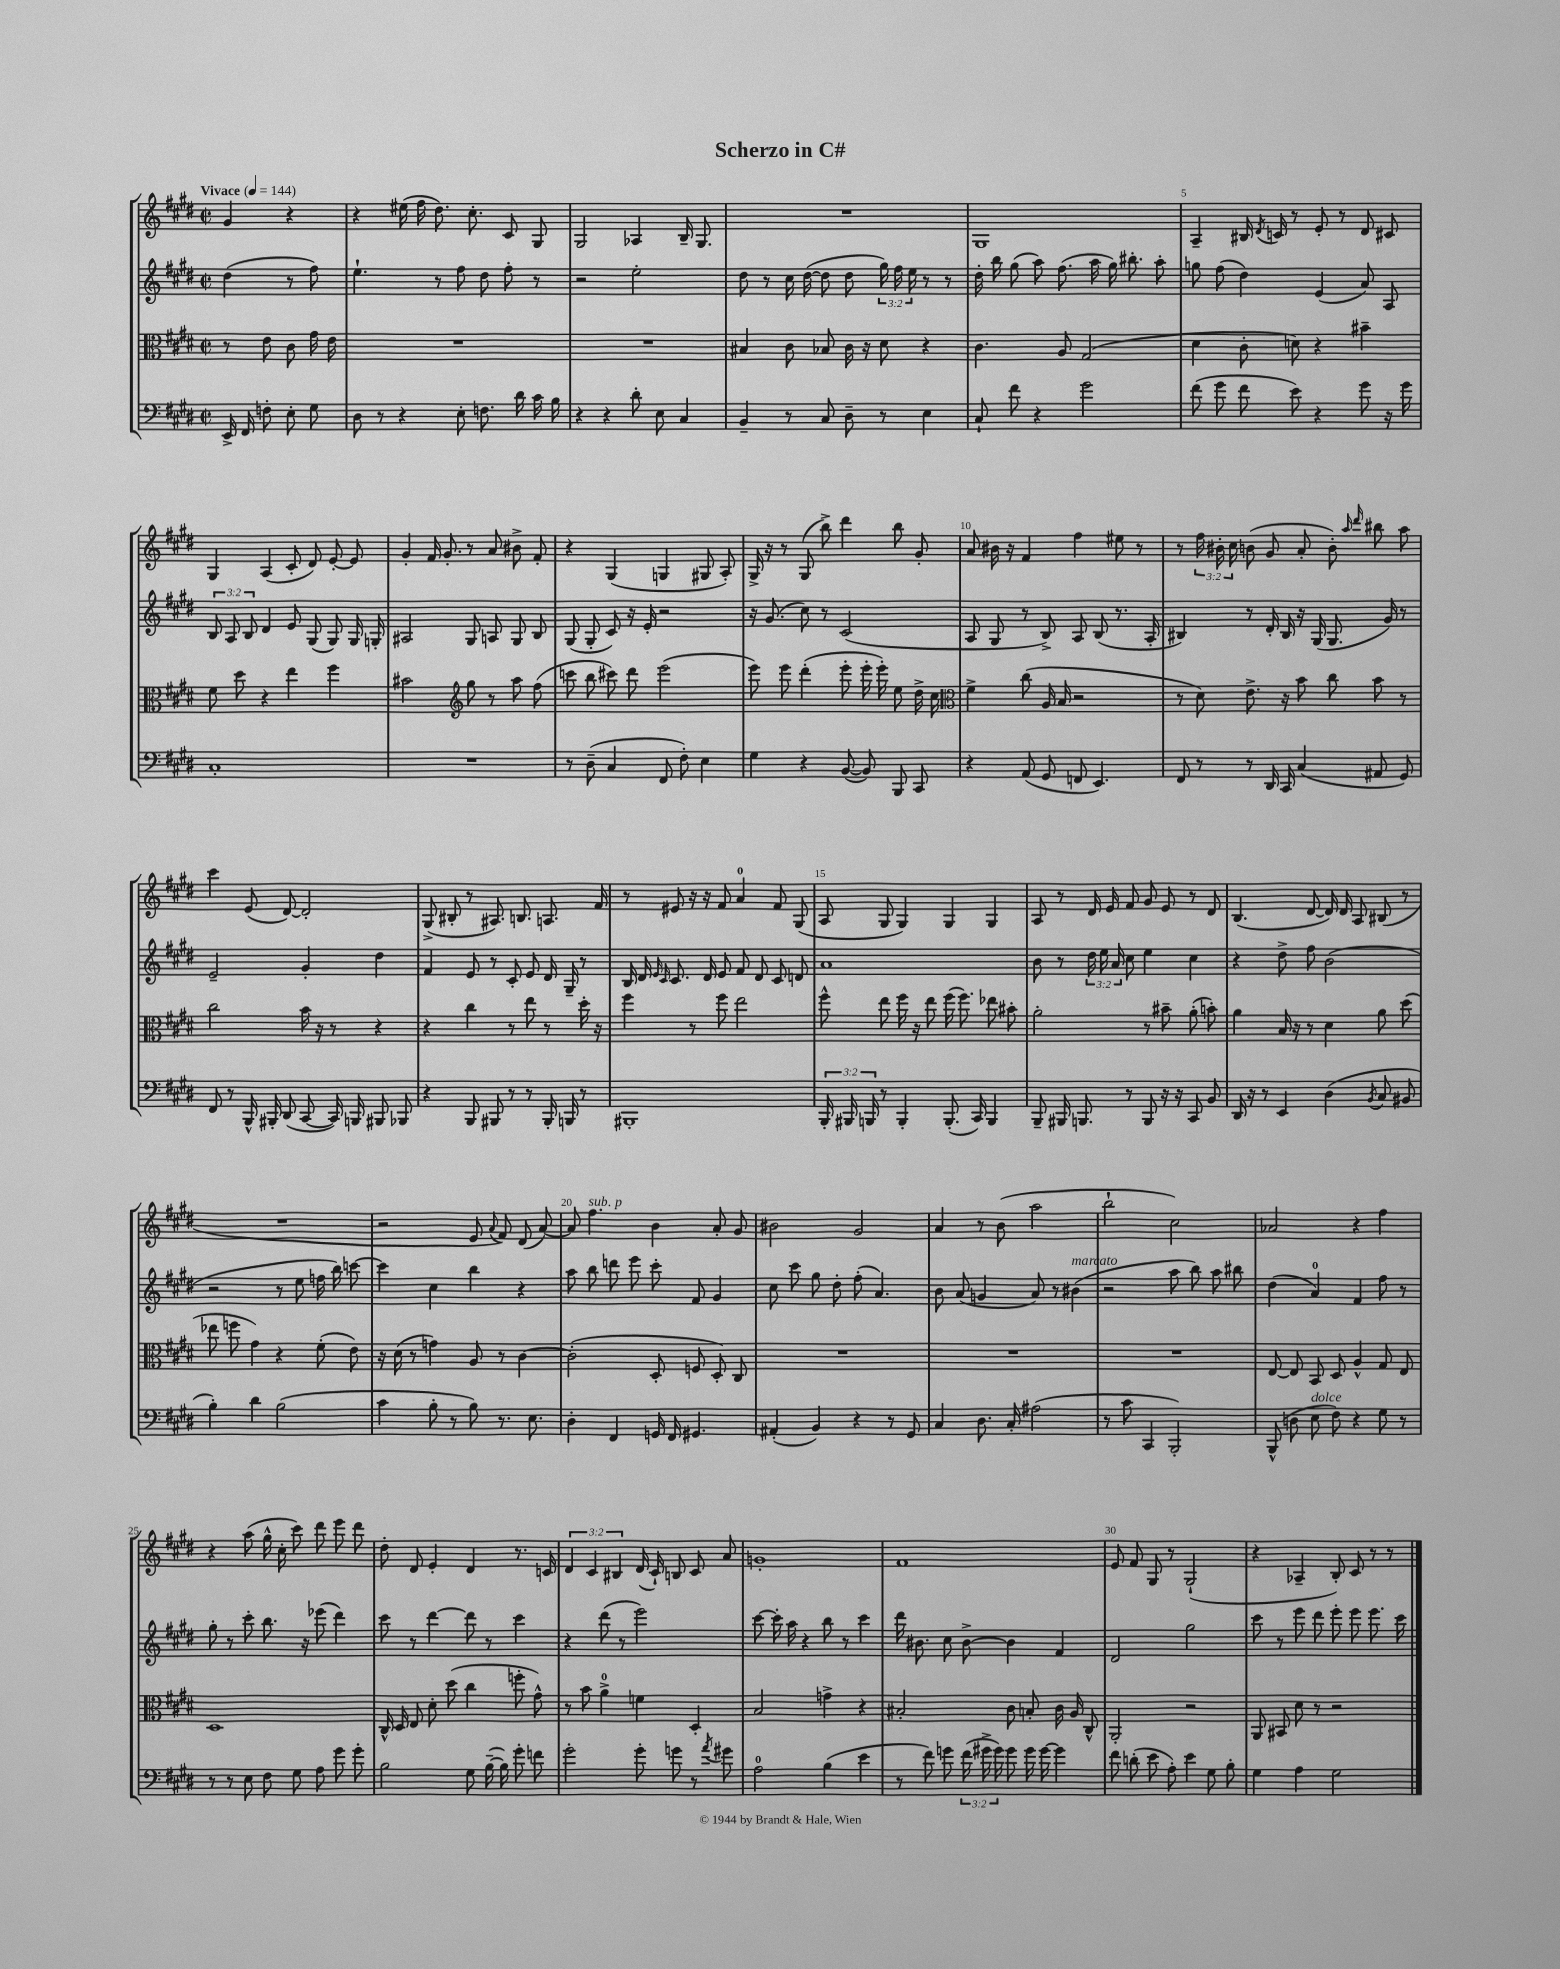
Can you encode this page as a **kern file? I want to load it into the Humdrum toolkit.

**kern	**kern	**kern	**kern
*part4	*part3	*part2	*part1
*staff4	*staff3	*staff2	*staff1
*clefF4	*clefC3	*clefG2	*clefG2
*k[f#c#g#d#]	*k[f#c#g#d#]	*k[f#c#g#d#]	*k[f#c#g#d#]
*M2/2	*M2/2	*M2/2	*M2/2
*met(c|)	*met(c|)	*met(c|)	*met(c|)
*MM144	*MM144	*MM144	*MM144
=	=	=	=
!	!	!	!LO:TX:a:B:t=Vivace
16EE^/	8r	(4dd#\	4g#/
16FF#/	.	.	.
8Fn'\	8e\	.	.
8E'\	8c#\	8r	4r
8G#\	16g#\	8ff#\)	.
.	16e\	.	.
=1	=1	=1	=1
8D#\	1r	4.ee`\	4r
8r	.	.	.
4r	.	.	(16ee#X\
.	.	.	16ff#\
.	.	8r	8.dd#\)
8E'\	.	8ff#\	.
.	.	.	8.cc#'\
8.Fn\	.	8dd#\	.
.	.	8ff#'\	8c#/
16d#\	.	.	.
16c#\	.	8r	8G#/
16B\	.	.	.
=2	=2	=2	=2
4r	1r	2r	2G#/
4r	.	.	.
8d#'\	.	2ee'\	4A-X/
8E\	.	.	.
4C#/	.	.	16B~/
.	.	.	8.G#/
=3	=3	=3	=3
4BB~/	4B#X/	8dd#\	1r
.	.	8r	.
8r	8c#\	16cc#\	.
.	.	([16dd#\	.
8C#/	8B-X/	8dd#\]	.
8D#~\	16c#\	8dd#\	.
.	16r	.	.
8r	8d#\	24gg#\)	.
.	.	24ff#\	.
.	.	24ee\	.
4E\	4r	8r	.
.	.	8r	.
=4	=4	=4	=4
8C#`/	4.c#\	16dd#'\	1G#
.	.	16bb\	.
8f#\	.	(8gg#\	.
4r	.	8aa\)	.
.	8A/	(8.ff#\	.
2g#\	(2G#/	.	.
.	.	16aa\	.
.	.	16gg#\)	.
.	.	8.bb#X'\	.
.	.	8aa'\	.
=5	=5	=5	=5
(8f#\	4d#\	8ggn\	4A~/
8g#\	.	(8ff#\	.
8f#\	8c#'\	4dd#\)	16B#X/
.	.	.	8qd#/
.	.	.	16cn/
8e\)	8dn\)	.	8r
4r	4r	(4e/	8e'/
.	.	.	8r
8g#\	4b#X~\	8a/)	8d#/
16r	.	8A/	8c#X/
16g#\	.	.	.
!!LO:LB:g=z
=6	=6	=6	=6
1C#'	8f#\	12B/	4G#/
.	.	12A/	.
.	8dd#\	.	.
.	.	12B/	.
.	4r	4d#/	(4A/
.	4ee\	8e/	8c#'/
.	.	(8G#/	8d#/)
.	4ff#\	8G#/)	[8e'/
.	.	16G#/	8e/]
.	.	16Gn'/	.
=7	=7	=7	=7
1r	2b#X\	2A#X/	4g#'/
.	.	.	16f#/
.	.	.	8.g#'/
*	*clefG2	*	*
.	8gg#\	8G#/	8r
.	8r	8An/	8a/
.	8aa\	8G#/	8b#X^\
.	(8ff#\	8B/	8f#'/
=8	=8	=8	=8
8r	8cccn\	(8G#/	4r
(8D#~\	8bb\	8G#'/	.
4C#/	8ccc#X\)	8c#/)	(4G#/
.	8ddd#\	16r	.
.	.	16e'/	.
8FF#/	(2eee\	2r	4Gn/
8F#'\)	.	.	.
4E\	.	.	8G#X/
.	.	.	8A'/)
=9	=9	=9	=9
4G#\	8eee\)	16r	16G#^/
.	.	(8.g#/	16r
.	8eee\	.	8r
4r	(4ddd#'\	8cc#\)	(8G#/
.	.	8r	8bb^\)
([8BB/	8eee'\	(2c#/	4ddd#\
8BB/])	16eee'\	.	.
.	16eee'\)	.	.
8BBB/	8ee\	.	8bb\
8CC#/	16dd#^\	.	8g#'/
.	16cc#\	.	.
=10	=10	=10	=10
*	*clefC3	*	*
4r	4f#^\	8A/	8a/
.	.	8G#/	16b#X\
.	.	.	16r
(8AA/	(8cc#\	8r	4f#/
8GG#/	16A/	8B^/)	.
.	16B/	.	.
8FFn/	2r	8A/	4ff#\
4.EE/)	.	(8B/	.
.	.	8.r	8ee#X\
.	.	.	8r
.	.	16A'/	.
=11	=11	=11	=11
8FF#/	8r	4B#X/)	8r
8r	8d#\)	.	24ff#\
.	.	.	24b#X'\
.	.	.	24cc#\
8r	8.e^\	8r	(8bn\
16DD#/	.	16d#'/	8g#/
16CC#/	16r	16B#/	.
(4C#/	8b\	16r	8a'/
.	.	(16G#/	.
.	8cc#\	8.G#/	8b'\)
.	.	.	16qqaa/
.	.	.	16qqddd#/
8AA#X/	8b\	.	8bb#X\
.	.	16g#/)	.
8GG#/)	8r	8r	8aa\
!!LO:LB:g=z
=12	=12	=12	=12
8FF#/	2cc#\	2e~/	4ccc#\
8r	.	.	.
16BBB^^/	.	.	(8e/
16BBB#X'/	.	.	.
(8DD#/	.	.	[8d#/)
[8CC#/	16b\	4g#'/	2d#'/]
.	16r	.	.
16CC#/])	8r	.	.
16BBBn/	.	.	.
8BBB#X/	4r	4dd#\	.
8BBB-X/	.	.	.
=13	=13	=13	=13
4r	4r	4f#/	(8G#^/
.	.	.	8B#X'/
8BBB/	4cc#\	8e/	8r
8BBB#X/	.	8r	8.A#X/)
8r	8r	8c#'/	.
.	.	.	8.Bn/
8r	8ee\	8e/	.
16BBB#'/	8r	16d#/	8.An/
16BBBn/	.	16G#~/	.
8r	16dd#'\	8r	.
.	16r	.	16f#/
=14	=14	=14	=14
1BBB#X'	4ff#\	16B/	8r
.	.	16d#/	.
.	.	16qqe/	.
.	.	16qqc#/	.
.	.	8.c#/	8e#X/
.	8r	.	16r
.	.	16d#/	16r
.	8ff#\	8e/	8f#/
.	2ee\	8f#/	4a/
.	.	8d#/	.
.	.	8c#/	8f#/
.	.	8dn/	(8G#/
=15	=15	=15	=15
24BBB'/	8ff#^^\	1a	8A/
24BBB#X/	.	.	.
24BBBn/	.	.	.
8r	8ee\	.	8G#/
4BBB'/	16ff#\	.	4G#/)
.	16r	.	.
.	8ee\	.	.
(8.BBB'/	(16ff#\	.	4G#/
.	8.ff#\)	.	.
16CC#/)	.	.	.
4BBB/	8ee-X\	.	4G#/
.	8b#X'\	.	.
=16	=16	=16	=16
8BBB~/	2a'\	8b\	8A/
16BBB#X/	.	8r	8r
8.BBBn/	.	.	.
.	.	24dd#\	16d#/
.	.	24ee\	.
.	.	.	16e/
.	.	24a/	.
8r	.	8cc#\	8f#/
8BBB/	8r	4ee\	8g#/
16r	8b#X~\	.	8e/
16r	.	.	.
8CC#/	(8a'\	4cc#\	8r
8BB/	8bn'\)	.	8d#/
=17	=17	=17	=17
16DD#/	4a\	4r	(4.B/
16r	.	.	.
8r	.	.	.
4EE/	16B/	8dd#^\	.
.	16r	.	.
.	8r	8ff#\	[8d#/
(4D#\	4d#\	(2b\	16d#/])
.	.	.	16d#/
.	.	.	8A/
8qBB/	.	.	.
8C#/	8a\	.	(8B#X/
8BB#X/	(8dd#\	.	8r
!!LO:LB:g=z
=18	=18	=18	=18
4B'\)	8ee-X\	2r	1r
.	8ffn\	.	.
4d#\	4g#\)	.	.
(2B\	4r	8r	.
.	.	8ee\	.
.	(8f#'\	16ffn\	.
.	.	16bb\)	.
.	8e\)	[8cccn\	.
=19	=19	=19	=19
4c#\	16r	4ccc\]	2r
.	(16d#\	.	.
.	8r	.	.
8B'\	4gn\)	4cc#\	.
8r	.	.	.
8B\)	8A/	4bb\	8e/
.	.	.	8qqa/
8.r	8r	.	8f#/)
.	[4c#\	4r	(8d#/
8.E\	.	.	.
.	.	.	[8a/)
=20	=20	=20	=20
4D#'\	(2c#'\]	8aa\	8a/]
!	!	!	!LO:TX:a:i:t=sub. p
.	.	8bb\	4.ff#\
4FF#/	.	8dddn\	.
.	.	8eee\	.
16GGn/	8D#'/	8ccc#'\	4b\
16FF#/	.	.	.
4.GG#X/	8Fn/	8f#/	.
.	8D#'/)	4g#/	8a'/
.	8C#/	.	8g#/
=21	=21	=21	=21
(4AA#X'/	1r	8cc#\	2b#X\
.	.	8ccc#\	.
4BB/)	.	8gg#\	.
.	.	8dd#'\	.
4r	.	(8ff#'\	2g#/
.	.	4.a/)	.
8r	.	.	.
8GG#/	.	.	.
=22	=22	=22	=22
4C#/	1r	8b\	4a/
.	.	(8a/	.
8.D#\	.	4gn/	8r
.	.	.	(8b\
16C#'/	.	.	.
(2A#X\	.	8a/)	2aa\
.	.	8r	.
!	!	!LO:TX:a:i:t=marcato	!
.	.	(4b#X\	.
=23	=23	=23	=23
8r	1r	2r	2bb`\
8c#\	.	.	.
4CC#/	.	.	.
2BBB'/)	.	8aa\	2cc#\)
.	.	8bb\)	.
.	.	8aa\	.
.	.	8bb#X\	.
=24	=24	=24	=24
(8BBB^^/	[8E/	(4dd#\	2a-X/
8Dn\	8E/]	.	.
!LO:TX:a:i:t=dolce	!	!	!
8E\	8BB/	4a/)	.
8F#\)	8D#/	.	.
4r	4A^^/	4f#/	4r
8G#\	8G#/	8ff#\	4ff#\
8r	8E/	8r	.
!!LO:LB:g=z
=25	=25	=25	=25
8r	1D#	8gg#'\	4r
8r	.	8r	.
8E\	.	8ccc#'\	(8aa\
8F#\	.	8.bb\	16gg#^^\
.	.	.	16cc#'\
8G#\	.	.	8ccc#\)
.	.	16r	.
8A\	.	(8eee-X\	8ddd#\
8g#\	.	4ddd#\)	8eee\
8g#'\	.	.	8ddd#\
=26	=26	=26	=26
2B\	16C#^^/	8ccc#\	8dd#'\
.	16D#/	.	.
.	8E/	8r	8d#/
.	8d#'\	[4ddd#\	4e'/
.	(8dd#\	.	.
8G#\	4cc#\	8ddd#\]	4d#/
([16B~\	.	8r	.
16B\])	.	.	.
8g#'\	8ffn'\	4ccc#\	8.r
8fn\	8g#^^\)	.	.
.	.	.	16cn/
=27	=27	=27	=27
2g#'\	8r	4r	6d#/
.	8b\	.	.
.	.	.	6c#/
.	4a^\	(8ddd#\	.
.	.	.	6B#X/
.	.	8r	.
8g#'\	4fn\	2eee\)	(16d#/
.	.	.	16c#`/)
8gn\	.	.	8Bn/
8r	4D#'/	.	8c#/
8qa/	.	.	.
8g#X\	.	.	8a/
=28	=28	=28	=28
2A\	2B/	[8ccc#\	1gn'
.	.	16ccc#'\]	.
.	.	16aa\	.
.	.	4r	.
(4B\	4gn^\	8bb\	.
.	.	8r	.
4e\	4r	4ccc#\	.
=29	=29	=29	=29
8r	2B#X'/	16ddd#\	1f#
.	.	8.b#X\	.
8f#\)	.	.	.
8gn\	.	8cc#\	.
(24f#\	.	[8b#^\	.
24g#X^\	.	.	.
24g#\)	.	.	.
8g#\	8c#\	4b#\]	.
16g#\	8Bn'/	.	.
[16g#\	.	.	.
4g#\]	16c#\	4f#/	.
.	16A/	.	.
.	8C#^^/	.	.
=30	=30	=30	=30
8f#\	2AA'/	2d#/	8e/
(8dn'\	.	.	8f#/
8e\	.	.	8G#/
8A'\)	.	.	8r
4e\	2r	2gg#\	(2G#`/
8G#\	.	.	.
8B'\	.	.	.
=31	=31	=31	=31
4G#\	8AA/	8ccc#\	4r
.	8BB#X/	8r	.
4A\	8d#\	8eee\	4A-X~/
.	8r	8ddd#\	.
2G#\	2r	8eee'\	8B'/)
.	.	8eee\	8c#/
.	.	8.eee\	8r
.	.	.	8r
.	.	16ccc#\	.
==	==	==	==
*-	*-	*-	*-
